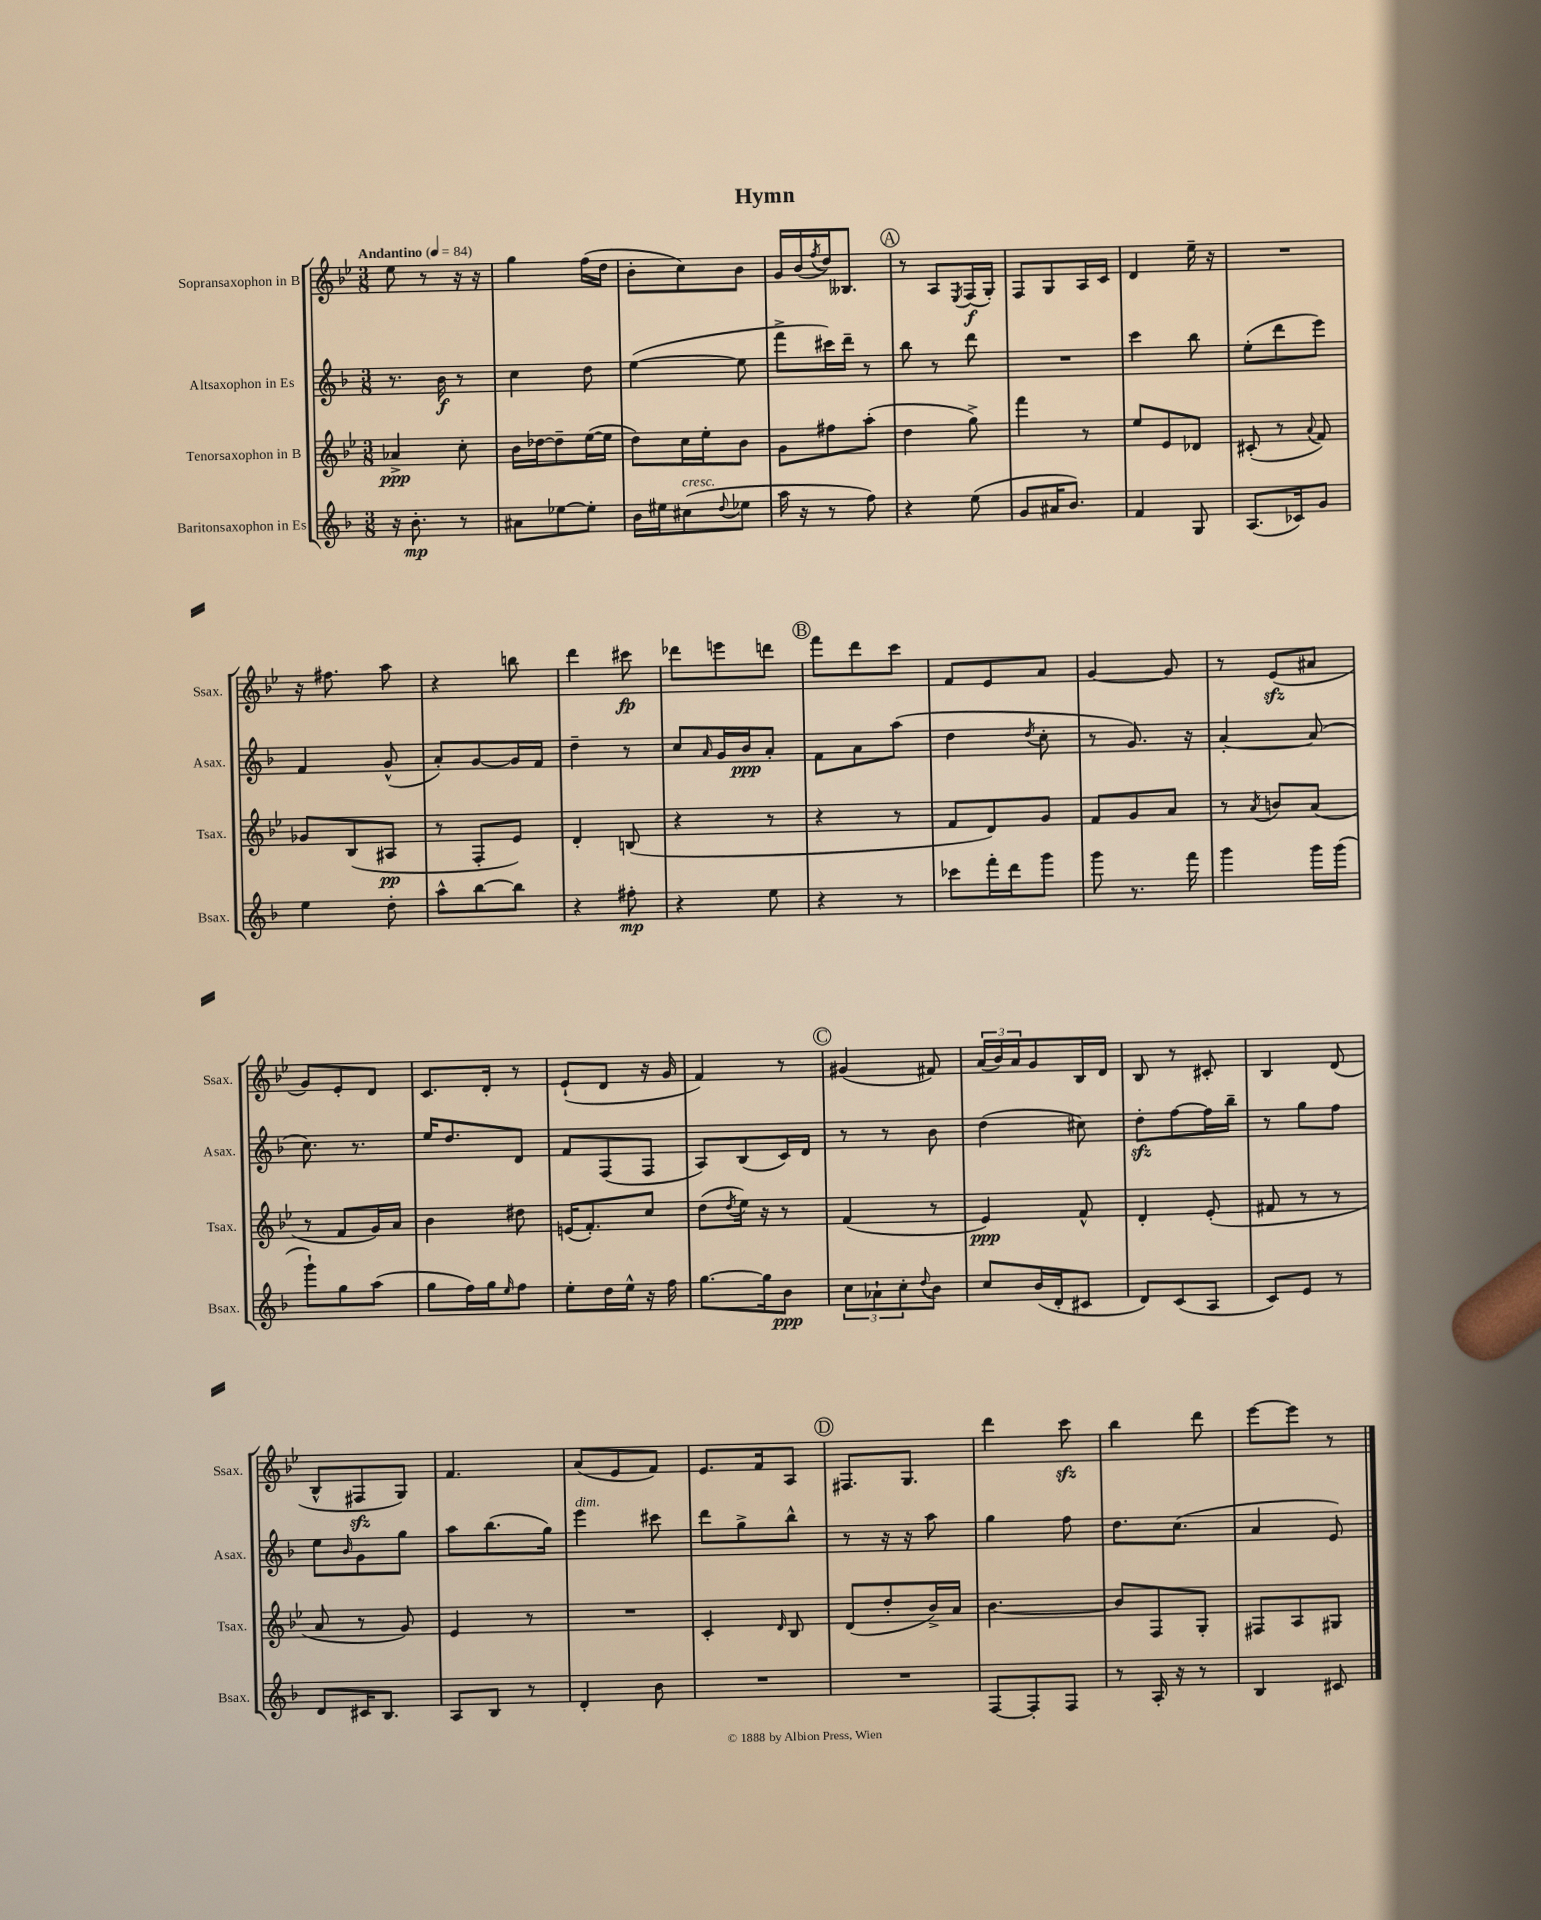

**kern	**kern	**kern	**kern
*staff4	*staff3	*staff2	*staff1
*clefG2	*clefG2	*clefG2	*clefG2
*k[b-]	*k[b-e-]	*k[b-]	*k[b-e-]
*M3/8	*M3/8	*M3/8	*M3/8
*MM84	*MM84	*MM84	*MM84
16r	4a-^/	8.r	8ee-\
8.b-'\	.	.	.
.	.	.	8r
.	.	16b-\	.
8r	8cc'\	8r	16r
.	.	.	16r
=	=	=	=
8a#\L	16b-\LL	4cc\	4gg\
.	[16dd-\J	.	.
[8ee-\	8dd-~\]	.	.
8ee-'\]J	([16ee-\L	8dd\	(16ff\LL
.	16ee-\]JJ	.	16dd\JJ
=	=	=	=
16b-\LL	8dd\L)	([4ee\	8b-'\L
16ee#\J	.	.	.
(8cc#\	16cc\L	.	8cc\)
.	16ee-'\J	.	.
8qqdd/	.	.	.
8ee-\J	8b-\J	8ee\]	8b-\J
=	=	=	=
16aa\	8g\L	8fff^\L	16g/LL
16r	.	.	(16b-/
.	.	.	8qff/
8r	8ff#\	16ccc#\L)	16dd/J)
.	.	16ddd~\JJ	8.B--/J
8ff\)	(8aa'\J	8r	.
=	=	=	=
4r	4dd\	8bb-\	8r
.	.	8r	8A/L
.	.	.	8qE-/
(8ee\	8gg^\)	8ddd\	(16F/L
.	.	.	16G'/JJ)
=	=	=	=
8g/L	4fff\	4.r	8F/L
16a#/K	.	.	8G/
8.b-/J)	.	.	.
.	8r	.	16A/L
.	.	.	16c/JJ
=	=	=	=
4f/	8ee-/L	4ccc\	4d/
.	8e-/	.	.
8G/	8d-/J	8bb-\	16ee-~\
.	.	.	16r
=	=	=	=
(8.A/L	(8c#'/	(8ee'\L	4.r
.	8r	8ddd\	.
16c-/k)	.	.	.
.	8qqa/	.	.
8g/J	8f/)	8eee\J)	.
=	=	=	=
4ee\	8g-/L	4f/	16r
.	.	.	8.ff#\
.	(8B-/	.	.
8dd'\	8A#/J	(8g^^/	8aa\
=	=	=	=
8aa^^\L	8r	8a'/L)	4r
[8bb-\	8F'/L	[8g/	.
8bb-\]J	8e-/J)	16g/]L	8bb\
.	.	16f/JJ	.
=	=	=	=
4r	4d'/	4dd~\	4ddd\
8ff#'\	(8B/	8r	8ccc#\
=	=	=	=
4r	4r	8cc/L	8ddd-\L
.	.	16qqa/	.
.	.	16g/L	8eee\
.	.	16b-/J	.
8ee\	8r	8a'/J	8ddd\J
=	=	=	=
4r	4r	8f\L	8fff\L
.	.	8a\	8ddd\
8r	8r	(8aa\J	8ccc\J
=	=	=	=
8ccc-\L	8f/L	4dd\	8f/L
16fff'\L	8d/)	.	8e-/
16ddd\J	.	.	.
.	.	8qdd/	.
8ggg\J	8g/J	8cc'\	8a/J
=	=	=	=
8ggg\	8f/L	8r	[4g/
8.r	8g/	8.g/)	.
.	8a/J	.	8g/]
16fff\	.	16r	.
=	=	=	=
4ggg\	8r	[4a'/	8r
.	8qa/	.	.
.	8b/L	.	(8e-/L
16ggg\LL	(8a/J	(8a/]	8a#/J
(16ggg\JJ	.	.	.
=	=	=	=
8ggg`\L)	8r	8.cc\)	8g/L)
8gg\	8f/L	.	8e-'/
.	.	8.r	.
(8aa\J	16g/L)	.	8d/J
.	16a/JJ	.	.
=	=	=	=
8gg\L	4b-\	16ee/LK	8.c/L
.	.	8.dd/	.
16ff\L)	.	.	.
16gg\J	.	.	16d'/Jk
16qqee/	.	.	.
8ff\J	8dd#\	8d/J	8r
=	=	=	=
8ee'\L	(16e/LK	8f/L	(8e-`/L
.	8.f'/)	.	.
16dd\L	.	(8F/	8d/J
16ee^^\JJ	.	.	.
16r	8cc/J	8F/J	16r
16ff\	.	.	16g/
=	=	=	=
[8.gg\L	(8dd\L	8A/L)	4f/)
.	8qdd/	.	.
.	16ee-\Jk)	(8B-/	.
16gg\]k	16r	.	.
8b-\J	8r	16c/L)	8r
.	.	16d/JJ	.
=	=	=	=
12cc\L	(4f/	8r	(4g#/
12a-`\	.	.	.
.	.	8r	.
12cc'\	.	.	.
8qqdd/	.	.	.
8b-\J	8r	8b-\	8f#/)
=	=	=	=
8cc/L	4e-/)	(4dd\	(24a/LL
.	.	.	24b-/)
.	.	.	24a/J
(16b-/L	.	.	8g/
16d'/J	.	.	.
8c#/J	8f^^/	8cc#\)	16B-/L
.	.	.	16d/JJ
=	=	=	=
8d/L)	4d'/	8dd'\L	8B-/
(8c/	.	[8ff\	8r
8A/J	(8e-'/	16ff\]L	8c#'/
.	.	16bb-~\JJ	.
=	=	=	=
8c/L)	8f#/	8r	4B-/
8e/J	8r	8gg\L	.
8r	8r	8ff\J	(8d/
=	=	=	=
8d/L	8a/	8ee\L	8B-^^/L
.	.	16qqb-/	.
16c#/K	8r	8g\	8F#/
8.B-/J	.	.	.
.	8g/)	8gg\J	8G/J)
=	=	=	=
8A/L	4e-/	8aa\L	4.f/
8B-/J	.	(8.bb-\	.
8r	8r	.	.
.	.	16gg\Jk)	.
=	=	=	=
4d'/	4.r	4eee\	(8a/L
.	.	.	8e-/
8b-\	.	8ccc#\	8f/J)
=	=	=	=
4.r	4c'/	8ddd\L	8.e-/L
.	.	8gg^\	.
.	.	.	16f/k
.	16qqd/	.	.
.	8B-/	8bb-^^\J	8A/J
=	=	=	=
4.r	(8d/L	8r	8.F#/L
.	8dd'/	16r	.
.	.	16r	8.G/J
.	16b-^/L)	8aa\	.
.	16a/JJ	.	.
=	=	=	=
[8F/L	[4.b-\	4gg\	4ddd\
8F'/]	.	.	.
8F/J	.	8ff\	8ccc\
=	=	=	=
8r	8b-/]L	8.dd\L	4bb-\
16A'/	8F/	.	.
16r	.	(8.cc\J	.
8r	8G'/J	.	8ddd\
=	=	=	=
4B-/	8F#/L	4a/	[8eee-\L
.	8A/	.	8eee-\]J
8c#/	8G#/J	8e/)	8r
==	==	==	==
*-	*-	*-	*-
